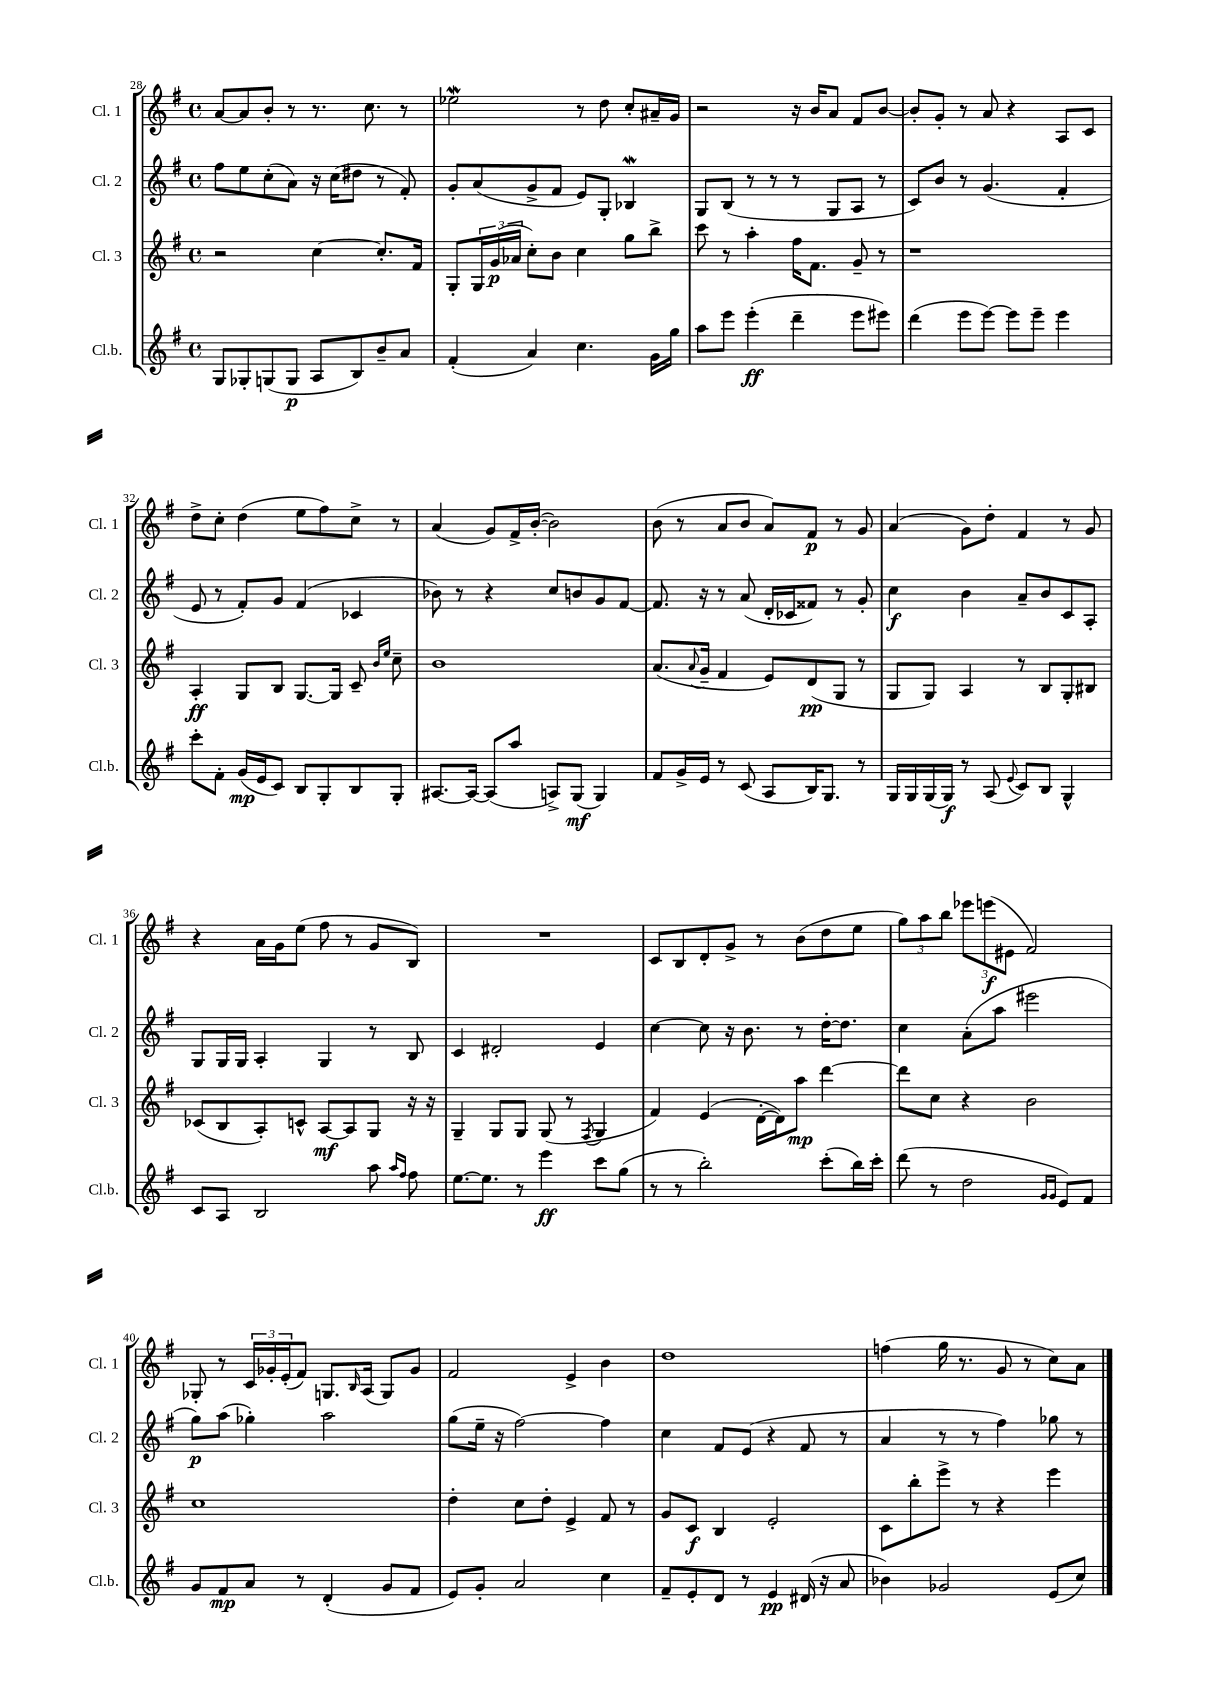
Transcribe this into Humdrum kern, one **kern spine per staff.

**kern	**dynam	**kern	**dynam	**kern	**dynam	**kern	**dynam
*part4	*part4	*part3	*part3	*part2	*part2	*part1	*part1
*staff4	*staff4	*staff3	*staff3	*staff2	*staff2	*staff1	*staff1
*I"Cl.b.	*	*I"Cl. 3	*	*I"Cl. 2	*	*I"Cl. 1	*
*I'Cl.b.	*	*I'Cl. 3	*	*I'Cl. 2	*	*I'Cl. 1	*
*clefG2	*	*clefG2	*	*clefG2	*	*clefG2	*
*k[f#]	*	*k[f#]	*	*k[f#]	*	*k[f#]	*
*M4/4	*	*M4/4	*	*M4/4	*	*M4/4	*
*met(c)	*	*met(c)	*	*met(c)	*	*met(c)	*
=28	=28	=28	=28	=28	=28	=28	=28
8G/L	.	2r	.	8ff#\L	.	[8a/L	.
8G-X'/	.	.	.	8ee\	.	8a/]	.
(8Gn/	.	.	.	(8cc'\	.	8b'/J	.
8G/J	p	.	.	8a\J)	.	8r	.
8A/L	.	[4cc\	.	16r	.	8.r	.
.	.	.	.	(16cc\KL	.	.	.
8B/)	.	.	.	8dd#X\J	.	.	.
.	.	.	.	.	.	8.cc\	.
8b~/	.	8.cc'/L]	.	8r	.	.	.
8a/J	.	.	.	8f#'/)	.	8r	.
.	.	16f#/Jk	.	.	.	.	.
=29	=29	=29	=29	=29	=29	=29	=29
(4f#'/	.	8G'/L	.	8g'/L	.	2ee-Xw\	.
.	.	24G/L	.	(8a/	.	.	.
.	.	(24g/	p	.	.	.	.
.	.	24a-X/JJ	.	.	.	.	.
4a/)	.	8cc'\L)	.	8g^/	.	.	.
.	.	8b\J	.	8f#/J	.	.	.
4.cc\	.	4cc\	.	8e/L)	.	8r	.
.	.	.	.	8G'/J	.	8dd\	.
.	.	8gg\L	.	4B-Xw/	.	8cc'/L	.
16g\LL	.	8bb^\J	.	.	.	16a#X~/L	.
16gg\JJ	.	.	.	.	.	16g/JJ	.
=30	=30	=30	=30	=30	=30	=30	=30
8aa\L	.	8ccc\	.	8G/L	.	2r	.
8eee\J	.	8r	.	(8B/J	.	.	.
(4eee'\	ff	4aa'\	.	8r	.	.	.
.	.	.	.	8r	.	.	.
4ddd~\	.	16ff#\KL	.	8r	.	16r	.
.	.	8.f#\J	.	.	.	16b/KL	.
.	.	.	.	8G/L	.	8a/J	.
8eee\L	.	8g~/	.	8A/J	.	8f#/L	.
8eee#X\J)	.	8r	.	8r	.	[8b/J	.
=31	=31	=31	=31	=31	=31	=31	=31
(4ddd\	.	1r	.	8c/L)	.	8b'/L]	.
.	.	.	.	8b/J	.	8g'/J	.
8eee\L	.	.	.	8r	.	8r	.
[8eee\J)	.	.	.	(4.g/	.	8a/	.
8eee\L]	.	.	.	.	.	4r	.
8eee~\J	.	.	.	.	.	.	.
4eee\	.	.	.	4f#'/	.	8A/L	.
.	.	.	.	.	.	8c/J	.
!!LO:LB:g=z
=32	=32	=32	=32	=32	=32	=32	=32
8ccc'\L	.	4A'/	ff	8e/	.	8dd^\L	.
8f#'\J	.	.	.	8r	.	8cc'\J	.
(16g/LL	mp	8G/L	.	8f#'/L)	.	(4dd\	.
16e/J	.	.	.	.	.	.	.
8c/J)	.	8B/J	.	8g/J	.	.	.
8B/L	.	[8.G/L	.	(4f#/	.	8ee\L	.
8G'/	.	.	.	.	.	8ff#\)	.
.	.	16G/Jk]	.	.	.	.	.
8B/	.	8c~/	.	4c-X/	.	8cc^\J	.
.	.	16qqb/LL	.	.	.	.	.
.	.	16qqee/JJ	.	.	.	.	.
8G'/J	.	8cc~\	.	.	.	8r	.
=33	=33	=33	=33	=33	=33	=33	=33
[8.A#X/L	.	1b	.	8b-X\)	.	(4a/	.
.	.	.	.	8r	.	.	.
16A#/Jk_	.	.	.	.	.	.	.
(8A#/L]	.	.	.	4r	.	8g/L)	.
8aa/J	.	.	.	.	.	16f#^/L	.
.	.	.	.	.	.	([16b'/JJ	.
8An^/L)	.	.	.	8cc/L	.	2b\])	.
(8G/J	mf	.	.	8bn/	.	.	.
4G/)	.	.	.	8g/	.	.	.
.	.	.	.	[8f#/J	.	.	.
=34	=34	=34	=34	=34	=34	=34	=34
8f#/L	.	(8.a/L	.	8.f#/]	.	(8b\	.
16g^/L	.	.	.	.	.	8r	.
.	.	8qqa/	.	.	.	.	.
16e/JJ	.	16g~/Jk	.	16r	.	.	.
8r	.	4f#/	.	8r	.	8a/L	.
(8c/	.	.	.	(8a/	.	8b/J	.
8A/L	.	8e/L)	.	16d'/LL	.	8a/L)	.
.	.	.	.	16c-X/J	.	.	.
16B/K)	.	(8d/	pp	8f##X/J)	.	8f#/J	p
8.G/J	.	.	.	.	.	.	.
.	.	8G/J	.	8r	.	8r	.
8r	.	8r	.	8g'/	.	8g/	.
=35	=35	=35	=35	=35	=35	=35	=35
16G/LL	.	8G/L	.	4cc\	f	(4a/	.
16G/	.	.	.	.	.	.	.
(16G/	.	8G/J)	.	.	.	.	.
16G/JJ)	f	.	.	.	.	.	.
8r	.	4A/	.	4b\	.	8g\L)	.
(8A/	.	.	.	.	.	8dd'\J	.
8qqe/	.	.	.	.	.	.	.
8c/L)	.	8r	.	8a~/L	.	4f#/	.
8B/J	.	8B/L	.	8b/	.	.	.
4G^^/	.	8G'/	.	8c/	.	8r	.
.	.	8B#X/J	.	8A'/J	.	8g/	.
!!LO:LB:g=z
=36	=36	=36	=36	=36	=36	=36	=36
8c/L	.	(8c-X/L	.	8G/L	.	4r	.
8A/J	.	8B/	.	16G/L	.	.	.
.	.	.	.	16G/JJ	.	.	.
2B/	.	8A'/)	.	4A'/	.	16a\LL	.
.	.	.	.	.	.	16g\J	.
.	.	8cn^^/J	.	.	.	(8ee\J	.
.	.	[8A/L	mf	4G/	.	8ff#\	.
.	.	8A/]	.	.	.	8r	.
8aa\	.	8G/J	.	8r	.	8g/L	.
16qqaa/LL	.	.	.	.	.	.	.
16qqff#/JJ	.	.	.	.	.	.	.
8ff#\	.	16r	.	8B/	.	8B/J)	.
.	.	16r	.	.	.	.	.
=37	=37	=37	=37	=37	=37	=37	=37
[8.ee\L	.	4G~/	.	4c/	.	1r	.
8.ee\J]	.	.	.	.	.	.	.
.	.	8G/L	.	2d#X'/	.	.	.
8r	.	8G/J	.	.	.	.	.
4eee\	ff	(8G/	.	.	.	.	.
.	.	8r	.	.	.	.	.
.	.	8qF#/	.	.	.	.	.
8ccc\L	.	4G/	.	4e/	.	.	.
(8gg\J	.	.	.	.	.	.	.
=38	=38	=38	=38	=38	=38	=38	=38
8r	.	4f#/)	.	[4cc\	.	8c/L	.
8r	.	.	.	.	.	8B/	.
2bb'\)	.	(4e/	.	8cc\]	.	8d'/	.
.	.	.	.	16r	.	8g^/J	.
.	.	.	.	8.b\	.	.	.
.	.	[16d'\LL	.	.	.	8r	.
.	.	16d\J])	.	.	.	.	.
.	.	8aa\J	mp	8r	.	(8b\L	.
(8ccc'\L	.	[4ddd\	.	[16dd'\KL	.	8dd\	.
.	.	.	.	8.dd\J]	.	.	.
16bb\L)	.	.	.	.	.	8ee\J	.
16ccc'\JJ	.	.	.	.	.	.	.
=39	=39	=39	=39	=39	=39	=39	=39
(8ddd\	.	8ddd\L]	.	4cc\	.	12gg\L)	.
.	.	.	.	.	.	12aa\	.
8r	.	8cc\J	.	.	.	.	.
.	.	.	.	.	.	12bb\J	.
2dd\	.	4r	.	(8a'\L	.	12eee-X\L	.
.	.	.	.	.	.	(12eeen\	f
.	.	.	.	8aa\J	.	.	.
.	.	.	.	.	.	12e#X\J	.
.	.	2b\	.	2eee#X\	.	2f#/)	.
16qqg/LL	.	.	.	.	.	.	.
16qqg/JJ	.	.	.	.	.	.	.
8e/L)	.	.	.	.	.	.	.
8f#/J	.	.	.	.	.	.	.
!!LO:LB:g=z
=40	=40	=40	=40	=40	=40	=40	=40
8g/L	.	1cc	.	8gg\L)	p	8G-X'/	.
8f#/	mp	.	.	(8aa\J	.	8r	.
8a/J	.	.	.	4gg-X'\)	.	24c/LL	.
.	.	.	.	.	.	24g-X'/	.
.	.	.	.	.	.	(24e'/J	.
8r	.	.	.	.	.	8f#/J)	.
(4d'/	.	.	.	2aa\	.	8.Gn/L	.
.	.	.	.	.	.	16qqB/	.
.	.	.	.	.	.	(16A/Jk	.
8g/L	.	.	.	.	.	8G/L)	.
8f#/J	.	.	.	.	.	8g-/J	.
=41	=41	=41	=41	=41	=41	=41	=41
8e/L)	.	4dd'\	.	(8gg\L	.	2f#/	.
8g'/J	.	.	.	16ee~\Jk	.	.	.
.	.	.	.	16r	.	.	.
2a/	.	8cc\L	.	[2ff#\)	.	.	.
.	.	8dd'\J	.	.	.	.	.
.	.	4e^/	.	.	.	4e^/	.
4cc\	.	8f#/	.	4ff#\]	.	4b\	.
.	.	8r	.	.	.	.	.
=42	=42	=42	=42	=42	=42	=42	=42
8f#~/L	.	8g/L	.	4cc\	.	1dd	.
8e'/	.	8c/J	f	.	.	.	.
8d/J	.	4B/	.	8f#/L	.	.	.
8r	.	.	.	(8e/J	.	.	.
4e/	pp	2e'/	.	4r	.	.	.
(16d#X/	.	.	.	8f#/	.	.	.
16r	.	.	.	.	.	.	.
8a/	.	.	.	8r	.	.	.
=43	=43	=43	=43	=43	=43	=43	=43
4b-X\)	.	8c\L	.	4a/	.	(4ffn\	.
.	.	8bb'\	.	.	.	.	.
2g-X/	.	8eee^\J	.	8r	.	16gg\	.
.	.	.	.	.	.	8.r	.
.	.	8r	.	8r	.	.	.
.	.	4r	.	4ff#\)	.	8g/	.
.	.	.	.	.	.	8r	.
(8e/L	.	4eee\	.	8gg-X\	.	8cc\L)	.
8cc/J)	.	.	.	8r	.	8a\J	.
==	==	==	==	==	==	==	==
*-	*-	*-	*-	*-	*-	*-	*-
